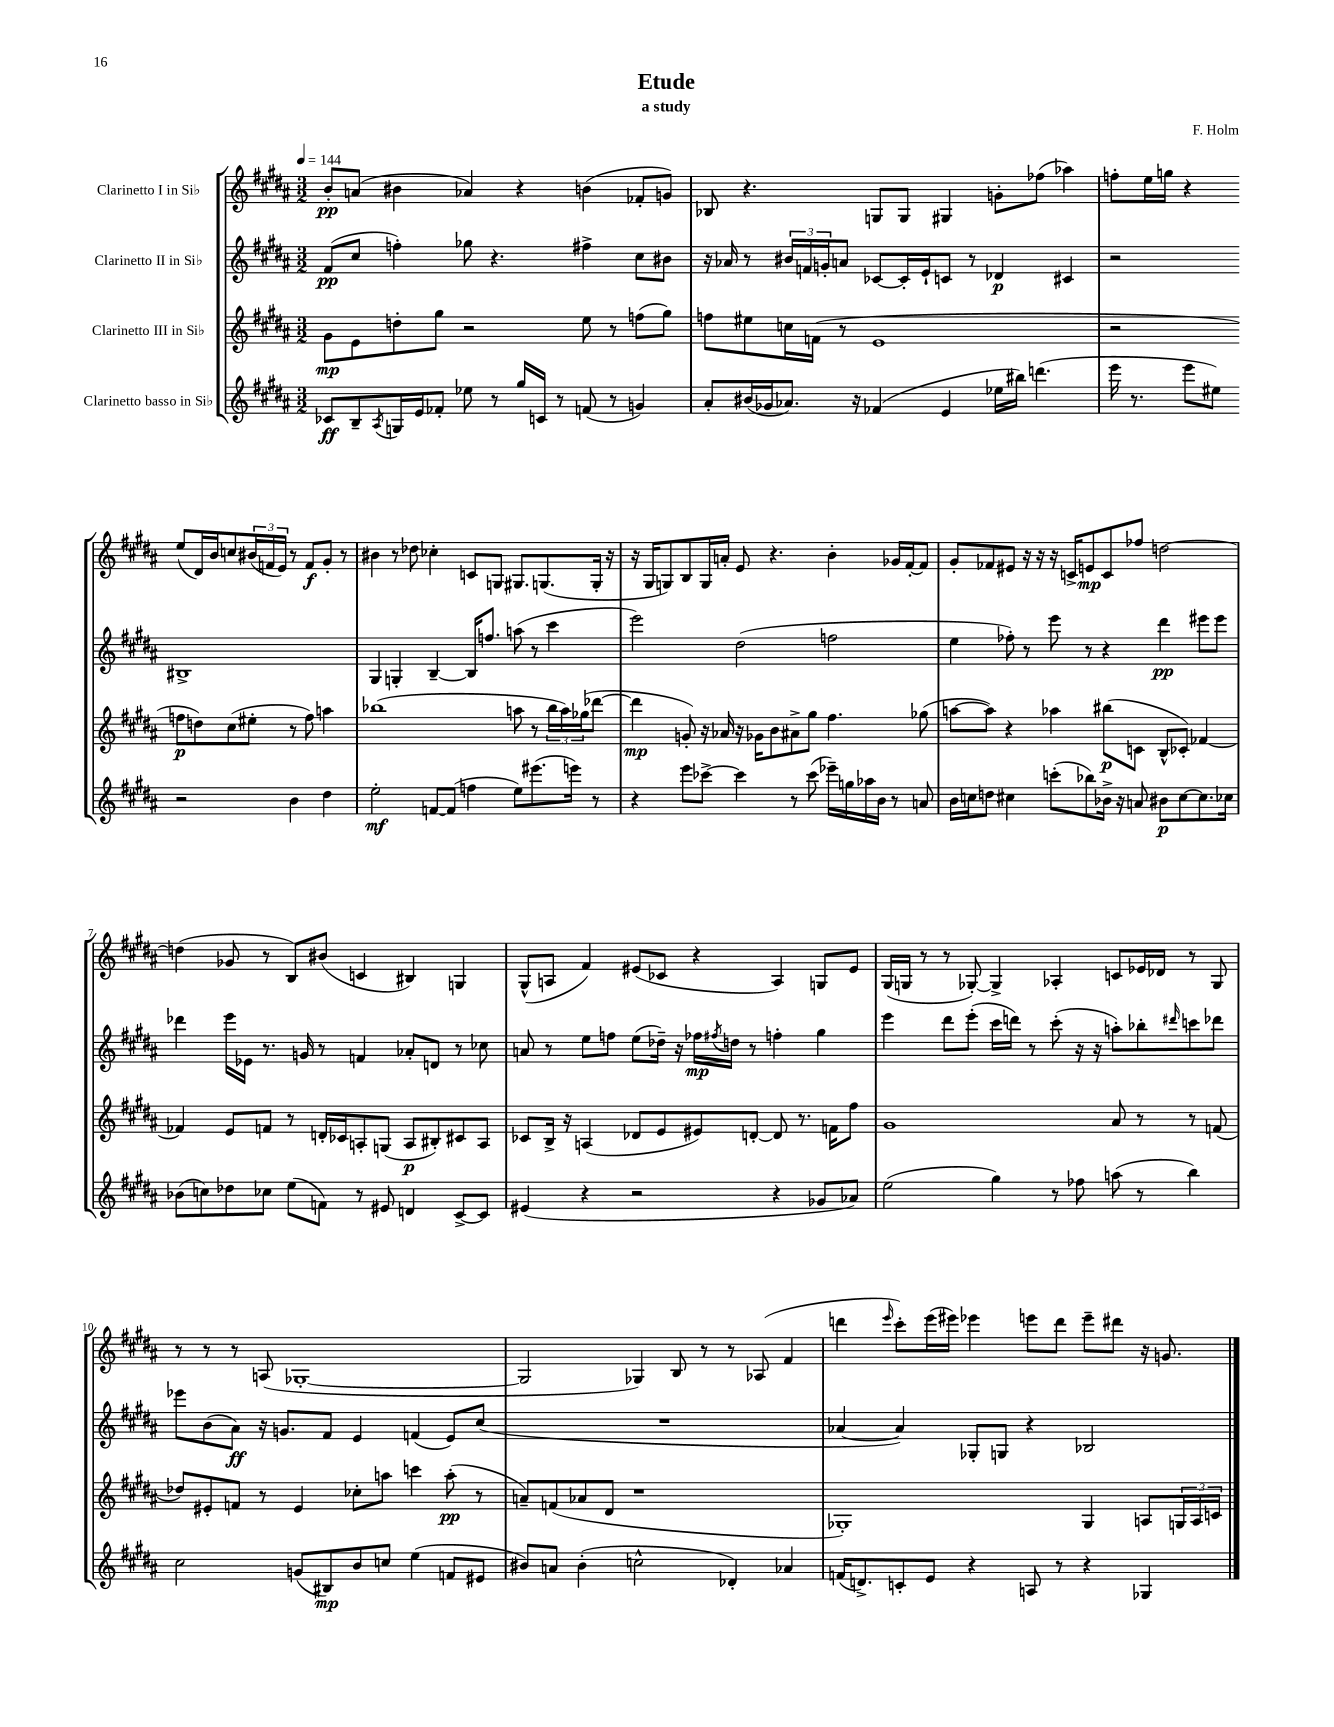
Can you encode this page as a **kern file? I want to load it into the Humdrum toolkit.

**kern	**dynam	**kern	**dynam	**kern	**dynam	**kern	**dynam
*part4	*part4	*part3	*part3	*part2	*part2	*part1	*part1
*staff4	*staff4	*staff3	*staff3	*staff2	*staff2	*staff1	*staff1
*I"Clarinetto basso in Si♭	*	*I"Clarinetto III in Si♭	*	*I"Clarinetto II in Si♭	*	*I"Clarinetto I in Si♭	*
*clefG2	*	*clefG2	*	*clefG2	*	*clefG2	*
*k[f#c#g#d#a#]	*	*k[f#c#g#d#a#]	*	*k[f#c#g#d#a#]	*	*k[f#c#g#d#a#]	*
*M3/2	*	*M3/2	*	*M3/2	*	*M3/2	*
*MM144	*	*MM144	*	*MM144	*	*MM144	*
=1	=1	=1	=1	=1	=1	=1	=1
8c-X/L	ff	8g#\L	mp	(8f#/L	pp	8b'/L	pp
8B~/	.	8e\	.	8cc#/J	.	(8an/J	.
8qA#/	.	.	.	.	.	.	.
16Gn/L	.	8ddn'\	.	4ffn'\)	.	4b#X\	.
16e/J	.	.	.	.	.	.	.
8f-X'/J	.	8gg#\J	.	.	.	.	.
8ee-X\	.	2r	.	8gg-X\	.	4a-X/)	.
8r	.	.	.	4.r	.	.	.
16gg#/LL	.	.	.	.	.	4r	.
16cn/JJ	.	.	.	.	.	.	.
8r	.	.	.	.	.	.	.
(8fn/	.	8ee\	.	4ff#X^\	.	(4bn\	.
8r	.	8r	.	.	.	.	.
4gn/)	.	(8ffn\L	.	8cc#\L	.	8f-X'/L	.
.	.	8gg#\J)	.	8b#X\J	.	8gn/J)	.
=2	=2	=2	=2	=2	=2	=2	=2
8a#'/L	.	8ffn\L	.	16r	.	8B-X/	.
.	.	.	.	16a-X/	.	.	.
(16b#X/L	.	8ee#X\	.	8r	.	4.r	.
16g-X/J	.	.	.	.	.	.	.
8.a-X/J)	.	16ccn\L	.	24b#X/LL	.	.	.
.	.	.	.	24fn/	.	.	.
.	.	(16fn\JJ	.	.	.	.	.
.	.	.	.	24gn'/J	.	.	.
.	.	8r	.	8an/J	.	.	.
16r	.	.	.	.	.	.	.
(4f-X/	.	1e	.	[8c-X/L	.	8Gn/L	.
.	.	.	.	16c-'/L]	.	8G/J	.
.	.	.	.	16e`/J	.	.	.
4e/	.	.	.	8cn/J	.	4G#X/	.
.	.	.	.	8r	.	.	.
16ee-X\LL	.	.	.	4d-X/	p	8gn'\L	.
16bb#X\JJ)	.	.	.	.	.	.	.
(4.dddn\	.	.	.	.	.	(8ff-X\J	.
.	.	.	.	4c#X/	.	4aa-X\)	.
=3	=3	=3	=3	=3	=3	=3	=3
16eee\	.	2r	.	2r	.	8ffn'\L	.
8.r	.	.	.	.	.	.	.
.	.	.	.	.	.	16ee\L	.
.	.	.	.	.	.	16ggn\JJ	.
8eee\L	.	.	.	.	.	4r	.
8ee#X\J)	.	.	.	.	.	.	.
2r	.	8ffn\L	p	1B#X^	.	(8ee/L	.
.	.	8ddn\)	.	.	.	16d#/L)	.
.	.	.	.	.	.	16b/J	.
.	.	(8cc#\	.	.	.	8ccn/	.
.	.	8ee#X'\J	.	.	.	(24b#X/L	.
.	.	.	.	.	.	24fn/	.
.	.	.	.	.	.	24e/JJ)	.
4b\	.	8r	.	.	.	8r	.
.	.	8ff\)	.	.	.	8f/L	f
4dd#\	.	4aan\	.	.	.	8g#'/J	.
.	.	.	.	.	.	8r	.
!!LO:LB:g=z
=4	=4	=4	=4	=4	=4	=4	=4
2ee'\	mf	(1bb-X	.	4G#/	.	4b#X\	.
.	.	.	.	4Gn'/	.	8r	.
.	.	.	.	.	.	8dd-X\	.
[8fn/L	.	.	.	[4B~/	.	4cc-X'\	.
(8f/J]	.	.	.	.	.	.	.
4ffn\	.	.	.	16B/KL]	.	8cn/L	.
.	.	.	.	8.ffn/J	.	.	.
.	.	.	.	.	.	8Gn/J	.
8ee\L)	.	8aan\	.	(8aan\	.	8.G#X/L	.
(8.eee#X\	.	8r	.	8r	.	.	.
.	.	.	.	.	.	(8.Gn/	.
.	.	24bb-\LL	.	4ccc#\	.	.	.
.	.	24aa\)	.	.	.	.	.
16eeen\Jk)	.	.	.	.	.	.	.
.	.	(24gg-X\J	.	.	.	.	.
8r	.	[8ddd-X\J	.	.	.	16G'/Jk	.
.	.	.	.	.	.	16r	.
=5	=5	=5	=5	=5	=5	=5	=5
4r	.	4ddd-\]	mp	2eee\)	.	16r	.
.	.	.	.	.	.	16G#/KL	.
.	.	.	.	.	.	8Gn/)	.
8eee\L	.	8gn'/)	.	.	.	8B/	.
[8ccc-X^\J	.	16r	.	.	.	16G/L	.
.	.	16a-X/	.	.	.	16an'/JJ	.
4ccc-\]	.	16r	.	(2dd#\	.	8e/	.
.	.	16g-X\KL	.	.	.	.	.
.	.	8b\	.	.	.	4.r	.
8r	.	8a#X^\	.	.	.	.	.
(8ccc-\	.	8gg#\J	.	.	.	.	.
16eee-X~\LL)	.	4.ff#\	.	2ffn\	.	4b'\	.
16ggn\	.	.	.	.	.	.	.
16aa-X\	.	.	.	.	.	.	.
16b\JJ	.	.	.	.	.	.	.
8r	.	.	.	.	.	16g-X/LL	.
.	.	.	.	.	.	[16f#'/J	.
8an/	.	(8gg-X\	.	.	.	8f#/J]	.
=6	=6	=6	=6	=6	=6	=6	=6
16b\LL	.	[8aan\L	.	4ee\	.	8g#'/L	.
16ccn\J	.	.	.	.	.	.	.
8ddn\J	.	8aa\J])	.	.	.	8f-X/	.
4cc#X\	.	4r	.	8ff-X'\)	.	8e#X/J	.
.	.	.	.	8r	.	16r	.
.	.	.	.	.	.	16r	.
(8cccn'\L	.	4aa-X\	.	8eee\	.	16r	.
.	.	.	.	.	.	16cn^/KL	.
8bb-X\)	.	.	.	8r	.	8en/	mp
16b-X^\Jk	.	(8bb#X\L	p	4r	.	8c/	.
16r	.	.	.	.	.	.	.
8an/	.	8cn\J	.	.	.	8ff-X/J	.
8b#X\L	p	8B^^/L	.	4ddd#\	pp	[2ddn\	.
[8cc#\	.	8c-X'/J)	.	.	.	.	.
8.cc#\]	.	[4f-X/	.	8eee#X\L	.	.	.
.	.	.	.	8eee#\J	.	.	.
16cc-X\Jk	.	.	.	.	.	.	.
!!LO:LB:g=z
=7	=7	=7	=7	=7	=7	=7	=7
(8b-X\L	.	4f-X/]	.	4ddd-X\	.	(4ddn\]	.
8ccn\)	.	.	.	.	.	.	.
8dd-X\	.	8e/L	.	16eee\LL	.	8g-X/	.
.	.	.	.	16e-X\JJ	.	.	.
8cc-X\J	.	8fn/J	.	8.r	.	8r	.
(8ee\L	.	8r	.	.	.	8B/L)	.
.	.	.	.	16gn/	.	.	.
8fn\J)	.	16dn'/LL	.	8r	.	(8b#X/J	.
.	.	16c-X/J	.	.	.	.	.
8r	.	8An'/	.	4fn/	.	4cn/	.
8e#X/	.	(8Gn/J	.	.	.	.	.
4dn/	.	8A/L	p	8a-X'/L	.	4B#X/)	.
.	.	8B#X'/)	.	8dn/J	.	.	.
[8c#^/L	.	8c#X/	.	8r	.	4Gn/	.
8c#/J]	.	8A/J	.	8cc-X\	.	.	.
=8	=8	=8	=8	=8	=8	=8	=8
(4e#X/	.	8c-X/L	.	8an/	.	(8G#^^/L	.
.	.	16B^/Jk	.	8r	.	8An/J	.
.	.	16r	.	.	.	.	.
4r	.	(4An/	.	8ee\L	.	4f#/)	.
.	.	.	.	8ffn\J	.	.	.
2r	.	8d-X/L	.	(8ee\L	.	(8e#X/L	.
.	.	8e/	.	16dd-X~\Jk)	.	8c-X/J	.
.	.	.	.	16r	.	.	.
.	.	8e#X/)	.	16ff-X\LL	mp	4r	.
.	.	.	.	8qff#X/	.	.	.
.	.	.	.	16ddn\JJ	.	.	.
.	.	[8dn'/J	.	8r	.	.	.
4r	.	8d/]	.	4ffn'\	.	4A/)	.
.	.	8.r	.	.	.	.	.
8g-X/L	.	.	.	4gg#\	.	8Gn/L	.
.	.	16fn\KL	.	.	.	.	.
8a-X/J)	.	8ff#\J	.	.	.	8e#/J	.
=9	=9	=9	=9	=9	=9	=9	=9
(2ee\	.	1g#	.	4eee\	.	(16G#/LL	.
.	.	.	.	.	.	16Gn/JJ	.
.	.	.	.	.	.	8r	.
.	.	.	.	8ddd#\L	.	8r	.
.	.	.	.	(8eee'\J	.	[8G-X'/)	.
4gg#\)	.	.	.	16ccc#\LL	.	4G-^/]	.
.	.	.	.	16dddn\JJ)	.	.	.
.	.	.	.	8r	.	.	.
8r	.	.	.	(8ccc#'\	.	4A-X'/	.
8ff-X\	.	.	.	16r	.	.	.
.	.	.	.	16r	.	.	.
(8aan\	.	8a#/	.	8aan'\L)	.	8cn/L	.
8r	.	8r	.	8bb-X'\	.	16e-X/L	.
.	.	.	.	.	.	16d-X/JJ	.
.	.	.	.	16qqddd#X/	.	.	.
4bb\)	.	8r	.	8cccn\	.	8r	.
.	.	(8fn/	.	8ddd-X\J	.	8G-/	.
!!LO:LB:g=z
=10	=10	=10	=10	=10	=10	=10	=10
2cc#\	.	8dd-X/L)	.	8eee-X\L	.	8r	.
.	.	8e#X'/	.	(8b\	.	8r	.
.	.	8fn/J	.	8a#\J)	ff	8r	.
.	.	8r	.	16r	.	(8An/	.
.	.	.	.	8.gn/L	.	.	.
(8gn/L	.	4e#/	.	.	.	[1G-X'	.
8B#X/)	mp	.	.	8f#/J	.	.	.
8b/	.	8cc-X'\L	.	4e/	.	.	.
8ccn/J	.	8aan\J	.	.	.	.	.
(4ee\	.	4cccn\	.	(4fn/	.	.	.
8fn/L	.	(8aa'\	pp	8e/L)	.	.	.
8e#X/J	.	8r	.	(8cc#/J	.	.	.
=11	=11	=11	=11	=11	=11	=11	=11
8b#X/L)	.	8an~/L)	.	1.r	.	2G-/]	.
8an/J	.	(8fn/	.	.	.	.	.
(4b#'\	.	8a-X/	.	.	.	.	.
.	.	8d#/J	.	.	.	.	.
2ccn^^\	.	1r	.	.	.	4G-X/)	.
.	.	.	.	.	.	8B/	.
.	.	.	.	.	.	8r	.
4d-X'/)	.	.	.	.	.	8r	.
.	.	.	.	.	.	(8A-X/	.
4a-X/	.	.	.	.	.	4f#/	.
=12	=12	=12	=12	=12	=12	=12	=12
(16fn/KL	.	1G-X')	.	[4a-X/	.	4dddn\	.
8.dn^/)	.	.	.	.	.	.	.
.	.	.	.	.	.	16qqeee/	.
8cn'/	.	.	.	4a-/])	.	8ccc#'\L)	.
8e/J	.	.	.	.	.	(16eee\L	.
.	.	.	.	.	.	16eee#X\JJ)	.
4r	.	.	.	8G-X'/L	.	4eee-X\	.
.	.	.	.	8Gn/J	.	.	.
8An/	.	.	.	4r	.	8eeen\L	.
8r	.	.	.	.	.	8ddd\J	.
4r	.	4G-/	.	2B-X/	.	8eee~\L	.
.	.	.	.	.	.	8ddd#X\J	.
4G-X/	.	8An/L	.	.	.	16r	.
.	.	.	.	.	.	8.gn/	.
.	.	24Gn/L	.	.	.	.	.
.	.	24A/	.	.	.	.	.
.	.	24cn/JJ	.	.	.	.	.
==	==	==	==	==	==	==	==
*-	*-	*-	*-	*-	*-	*-	*-
